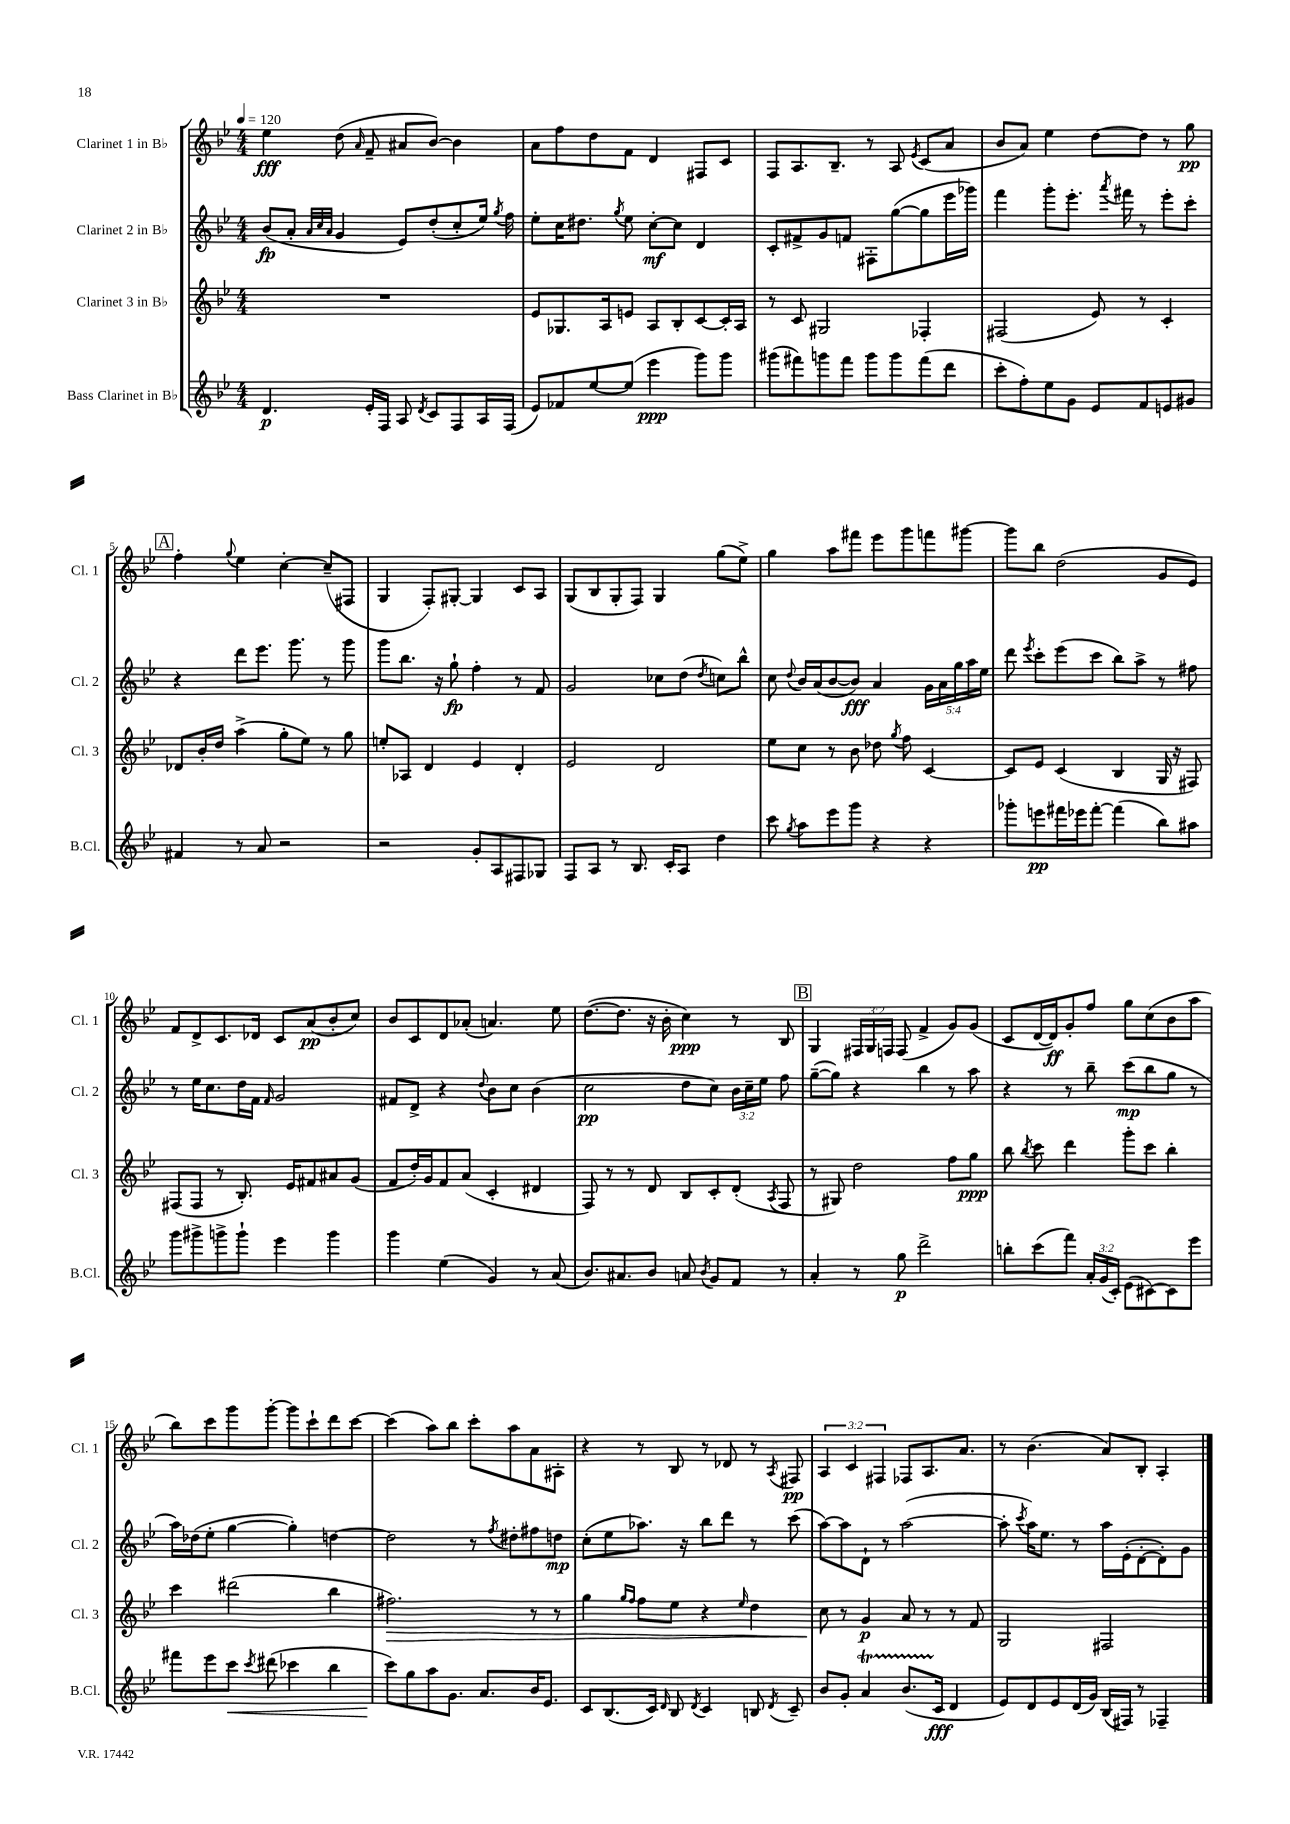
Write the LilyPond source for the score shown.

<<
\new StaffGroup <<
\new Staff = "s0" \with { instrumentName = "Clarinet 1 in Bb" shortInstrumentName = "Cl. 1" } {
    \clef treble \key bes \major \numericTimeSignature \time 4/4 \override Staff.TupletNumber.text = #tuplet-number::calc-fraction-text \tempo 4 = 120
    \autoBeamOff ees''4\fff d''8( \grace { a'16 } f'8-- ais'8[ bes'8]~) bes'4 |
    a'8[ f''8 d''8 f'8] d'4 fis8[ c'8] |
    f8[ a8. bes8.]-- r8 a8 \acciaccatura { ees'8 } c'8[( a'8] |
    bes'8[ a'8]) ees''4 d''8[~ d''8] r8 g''8\pp |
    \mark \markup { \box "A" } f''4-. \appoggiatura { g''8 } ees''4 c''4~-. c''8[--( fis8] |
    g4 f8[-.) gis8]~-. gis4 c'8[ a8] |
    g8[( bes8 g8-. f8]) g4 g''8[( ees''8]->) |
    g''4 a''8[ fis'''8] ees'''8[ g'''8 f'''8 gis'''8]~ |
    gis'''8[ bes''8] d''2( g'8[ ees'8]) |
    f'8[ d'8-> c'8. des'16] c'8[ a'8\pp( bes'8-. c''8]) |
    bes'8[ c'8 d'8 aes'8]-.( a'4.) ees''8 |
    d''8.[~( d''8.] r16 bes'16-. c''4\ppp) r8 bes8 |
    \mark \markup { \box "B" } g4 \tuplet 3/2 { fis16[ g16 f16] } f8( f'4-> g'8[) g'8]( |
    c'8[ d'16~ d'16\ff) g'8-. f''8] g''8[ c''8( bes'8 a''8] |
    bes''8[) c'''8 g'''8 g'''8]~-. g'''8[ c'''8-! d'''8 c'''8]~ |
    c'''4( a''8[) bes''8] c'''8[-. a''8 a'8 ais8]-. |
    r4 r8 bes8 r8 des'8 r8 \acciaccatura { a8 } fis8\pp |
    \tuplet 3/2 { a4 c'4 fis4 } fes8[ a8. a'8.] |
    r8 bes'4.( a'8[) bes8]-. a4-. \bar "|." |
}
\new Staff = "s1" \with { instrumentName = "Clarinet 2 in Bb" shortInstrumentName = "Cl. 2" } {
    \clef treble \key bes \major \numericTimeSignature \time 4/4 \override Staff.TupletNumber.text = #tuplet-number::calc-fraction-text
    \autoBeamOff bes'8[\fp( a'8]-. \grace { a'32[ c''32 a'32] } g'4 ees'8[) d''8-.( c''8-. ees''16]) \acciaccatura { g''8 } f''16 |
    ees''8[-. c''16 dis''8.] \acciaccatura { g''8 } ees''8 c''8[~-.\mf c''8] d'4 |
    c'8[-. fis'8-> g'8 f'8] fis8[-. g''8~( g''8 ees'''16 ges'''16]) |
    f'''4 g'''8[-. ees'''8.]-. \acciaccatura { a'''8 } fis'''16 r8 ees'''8[-. c'''8]-. |
    \mark \markup { \box "A" } r4 d'''8[ ees'''8.] g'''8. r8 g'''8 |
    g'''8[ bes''8.] r16 g''8-!\fp f''4-. r8 f'8 |
    g'2 ces''8[ d''8]( \acciaccatura { d''8 } c''8[) bes''8]-^ |
    c''8 \appoggiatura { d''8 } bes'16[ a'16( bes'8~ bes'8]\fff) a'4 \tuplet 5/4 { g'16[ a'16 g''16 a''16 ees''16] } |
    d'''8 \acciaccatura { ees'''8 } c'''8[-. ees'''8( c'''8] bes''8[) a''8]-> r8 fis''8 |
    r8 ees''16[ c''8. d''16 f'16] \grace { f'16 } g'2 |
    fis'8[ d'8]-> r4 \appoggiatura { d''8 } bes'8[ c''8] bes'4( |
    c''2\pp d''8[ c''8]) \tuplet 3/2 { bes'16[ c''16-- ees''16] } f''8 |
    \mark \markup { \box "B" } g''8[~--( g''8]) r4 bes''4 r8 a''8 |
    r4 r8 bes''8-- c'''8[\mp( bes''8 g''8] r8 |
    a''16[) des''16( ees''8]-. g''4~ g''4-.) d''4~ |
    d''2 r8 \acciaccatura { f''8 } dis''8[-. fis''8 d''8]\mp |
    c''8[-.( ees''8 aes''8.]) r16 bes''8[ d'''8] r8 c'''8( |
    a''8[~) a''8 d'8]-! r8 a''2~( |
    a''8-. \acciaccatura { c'''8 } a''16[) ees''8.] r8 a''16[ ees'16-.( d'8~-. d'8-.) g'8] \bar "|." |
}
\new Staff = "s2" \with { instrumentName = "Clarinet 3 in Bb" shortInstrumentName = "Cl. 3" } {
    \clef treble \key bes \major \numericTimeSignature \time 4/4
    \autoBeamOff R1 |
    ees'8[ ges8. a16 e'8] a8[ bes8-. c'8~ c'16-. a16] |
    r8 c'8 gis2 fes4-. |
    fis2( ees'8) r8 c'4-. |
    \mark \markup { \box "A" } des'8[ bes'16-. d''16] a''4->( g''8[-. ees''8]) r8 g''8 |
    e''8[-. aes8] d'4 ees'4 d'4-. |
    ees'2 d'2 |
    ees''8[ c''8] r8 bes'8 des''8 \acciaccatura { g''8 } f''8 c'4~ |
    c'8[ ees'8] c'4( bes4 g16 r16 fis8) |
    fis8[( fis8] r8 bes8.-.) ees'16[ fis'8 ais'8 g'8]( |
    f'8[ d''16-.) g'16 f'8 a'8]( c'4-. dis'4 |
    f8) r8 r8 d'8 bes8[ c'8-. d'8]-.( \acciaccatura { a8 } f8 |
    \mark \markup { \box "B" } r8 gis8) d''2 f''8[ g''8]\ppp |
    bes''8 \acciaccatura { bes''8 } c'''8 d'''4 g'''8[-. c'''8] bes''4-. |
    c'''4 dis'''2( bes''4 |
    fis''2.\>) r8 r8 |
    g''4 \grace { g''16[ f''16] } f''8[ ees''8] r4 \grace { ees''16 } d''4 |
    c''8\! r8 g'4\p a'8 r8 r8 f'8 |
    g2 fis2 \bar "|." |
}
\new Staff = "s3" \with { instrumentName = "Bass Clarinet in Bb" shortInstrumentName = "B.Cl." } {
    \clef treble \key bes \major \numericTimeSignature \time 4/4 \override Staff.TupletNumber.text = #tuplet-number::calc-fraction-text
    \autoBeamOff d'4.\p ees'16[-. f16] a8 \acciaccatura { d'8 } c'8[ f8 a16 f16]( |
    ees'8[) fes'8 ees''8~ ees''8]( ees'''4\ppp g'''8[) g'''8] |
    gis'''8[( fis'''8) g'''8 fis'''8] g'''8[ g'''8 fis'''8( d'''8] |
    c'''8[-. f''8-.) ees''8 g'8] ees'8[ f'8 e'8 gis'8] |
    \mark \markup { \box "A" } fis'4 r8 a'8 r2 |
    r2 g'8[-. a8 fis8 ges8] |
    f8[ a8] r8 bes8. c'16[-. a8] d''4 |
    c'''8 \acciaccatura { g''8 } a''8[ ees'''8 g'''8] r4 r4 |
    ges'''8[-. e'''8\pp fis'''16 ees'''16 fis'''8]~-. fis'''4( bes''8[) ais''8] |
    g'''8[ gis'''8-> g'''8-> g'''8]-! ees'''4 g'''4 |
    g'''4 ees''4( g'4) r8 a'8( |
    bes'8.[) ais'8. bes'8] a'8 \acciaccatura { bes'8 } g'8[ f'8] r8 |
    \mark \markup { \box "B" } a'4-. r8 g''8\p d'''2-> |
    b''8[-. c'''8( f'''8]) \tuplet 3/2 { a'16[-. g'16( c'16]-.) } ees'8[( cis'8~) cis'8 ees'''8] |
    fis'''8[ ees'''8 c'''8]\< \acciaccatura { c'''8 } dis'''8( ces'''4 bes''4 |
    c'''8[\!) g''8 a''8 g'8.] a'8.[ bes'16 ees'8.] |
    c'8[ bes8.( c'16]) \grace { d'16 } bes8 \acciaccatura { d'8 } c'4 b8 \acciaccatura { d'8 } c'8-- |
    bes'8[ g'8]-. a'4\startTrillSpan bes'8.[( c'16]\stopTrillSpan\fff d'4 |
    ees'8[) d'8 ees'8 d'16( g'16]) bes16[( fis16]) r8 fes4-- \bar "|." |
}
>>
>>
